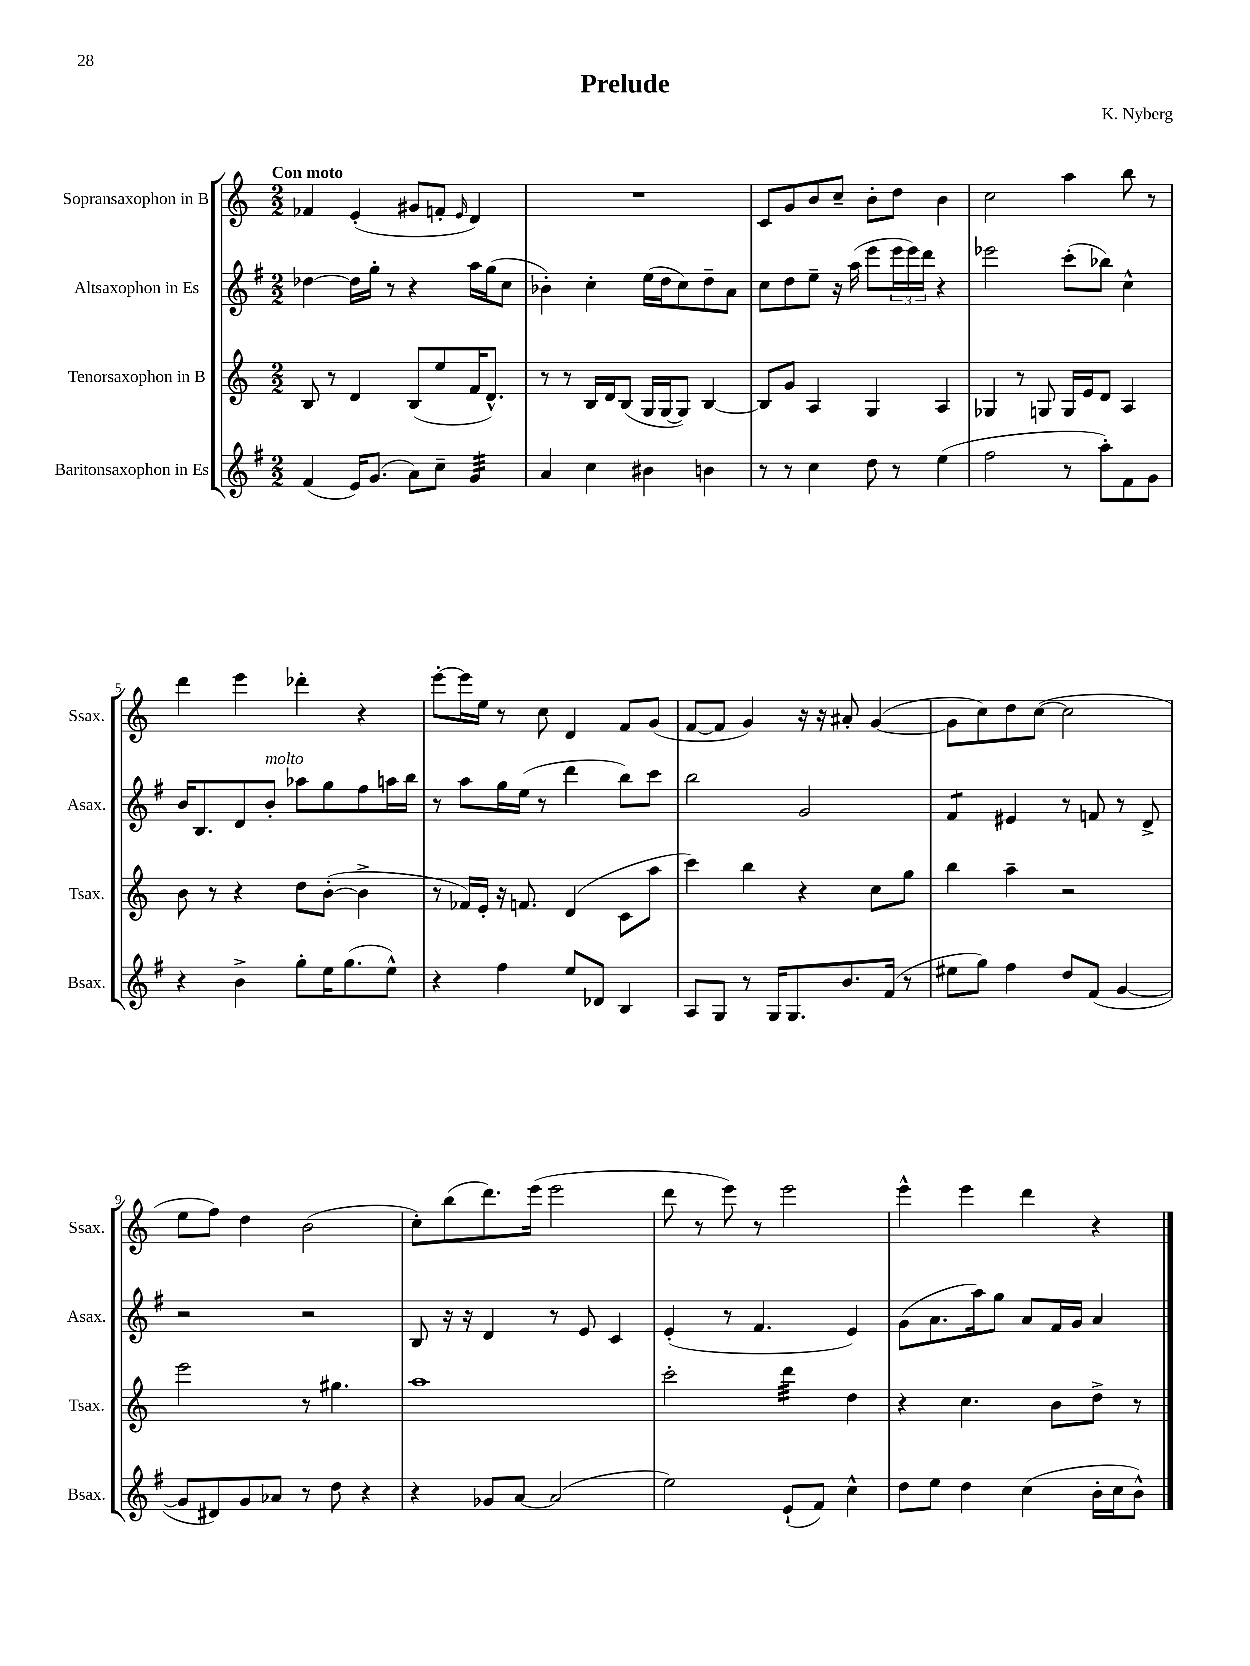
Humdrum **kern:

**kern	**kern	**kern	**kern
*staff4	*staff3	*staff2	*staff1
*clefG2	*clefG2	*clefG2	*clefG2
*k[f#]	*k[]	*k[f#]	*k[]
*M2/2	*M2/2	*M2/2	*M2/2
(4f#	8B	[4dd-	4f-
.	8r	.	.
16e)	4d	16dd-]	(4e'
(8.g	.	16gg'	.
.	.	8r	.
8a)	(8B	4r	8g#
8cc~	8ee	.	8f'
.	.	.	16qqe
4g	16f	16aa	4d)
.	8.d^^)	(16gg	.
.	.	8cc	.
=	=	=	=
4a	8r	4b-')	1r
.	8r	.	.
4cc	16B	4cc'	.
.	16d	.	.
.	(8B	.	.
4b#	16G	(16ee	.
.	[16G	16dd	.
.	8G])	8cc)	.
4b	[4B	8dd~	.
.	.	8a	.
=	=	=	=
8r	8B]	8cc	8c
8r	8g	8dd	8g
4cc	4A	8ee~	8b
.	.	16r	8cc~
.	.	(16aa	.
8dd	4G	8eee	8b'
8r	.	24eee	8dd
.	.	24eee)	.
.	.	24ddd	.
(4ee	4A	4r	4b
=	=	=	=
2ff#	4G-	2eee-	2cc
.	8r	.	.
.	8G	.	.
8r	16G	(8ccc'	4aa
.	16e	.	.
8aa')	8d	8bb-)	.
8f#	4A	4cc^^	8bb
8g	.	.	8r
=	=	=	=
4r	8b	16b	4ddd
.	.	8.B	.
.	8r	.	.
4b^	4r	8d	4eee
.	.	8b'	.
8gg'	8dd	8aa-	4ddd-'
16ee	([8b'	8gg	.
(8.gg	.	.	.
.	4b^]	8ff#	4r
8ee^^)	.	16aa	.
.	.	16bb	.
=	=	=	=
4r	8r	8r	[8eee'
.	16f-)	8aa	16eee]
.	16e'	.	16ee
4ff#	16r	16gg	8r
.	8.f	(16ee	.
.	.	8r	8cc
8ee	(4d	4ddd	4d
8d-	.	.	.
4B	8c	8bb)	8f
.	8aa	8ccc	(8g
=	=	=	=
8A	4ccc)	2bb	[8f
8G	.	.	8f]
8r	4bb	.	4g)
16G	.	.	.
8.G	.	.	.
.	4r	2g	16r
.	.	.	16r
8.b	.	.	8a#'
.	8cc	.	([4g
(16f#	.	.	.
8r	8gg	.	.
=	=	=	=
8ee#	4bb	4f#	8g]
8gg)	.	.	8cc)
4ff#	4aa~	4e#	8dd
.	.	.	([8cc
8dd	2r	8r	2cc]
(8f#	.	8f	.
[4g	.	8r	.
.	.	8d^	.
=	=	=	=
8g]	2eee	2r	8ee
8d#)	.	.	8ff)
8g	.	.	4dd
8a-	.	.	.
8r	8r	2r	(2b
8dd	4.gg#	.	.
4r	.	.	.
=	=	=	=
4r	1aa	8B	8cc')
.	.	16r	(8bb
.	.	16r	.
8g-	.	4d	8.ddd)
[8a	.	.	.
.	.	.	(16eee
(2a]	.	8r	2eee
.	.	8e	.
.	.	4c	.
=	=	=	=
2ee)	2ccc'	(4e'	8ddd
.	.	.	8r
.	.	8r	8eee)
.	.	4.f#	8r
(8e`	4ddd	.	2eee
8f#)	.	.	.
4cc^^	4dd	4e)	.
=	=	=	=
8dd	4r	(8g	4eee^^
8ee	.	8.a	.
4dd	4.cc	.	4eee
.	.	16aa)	.
.	.	8gg	.
(4cc	.	8a	4ddd
.	8b	16f#	.
.	.	16g	.
16b'	8dd^	4a	4r
16cc	.	.	.
8b^^)	8r	.	.
==	==	==	==
*-	*-	*-	*-
